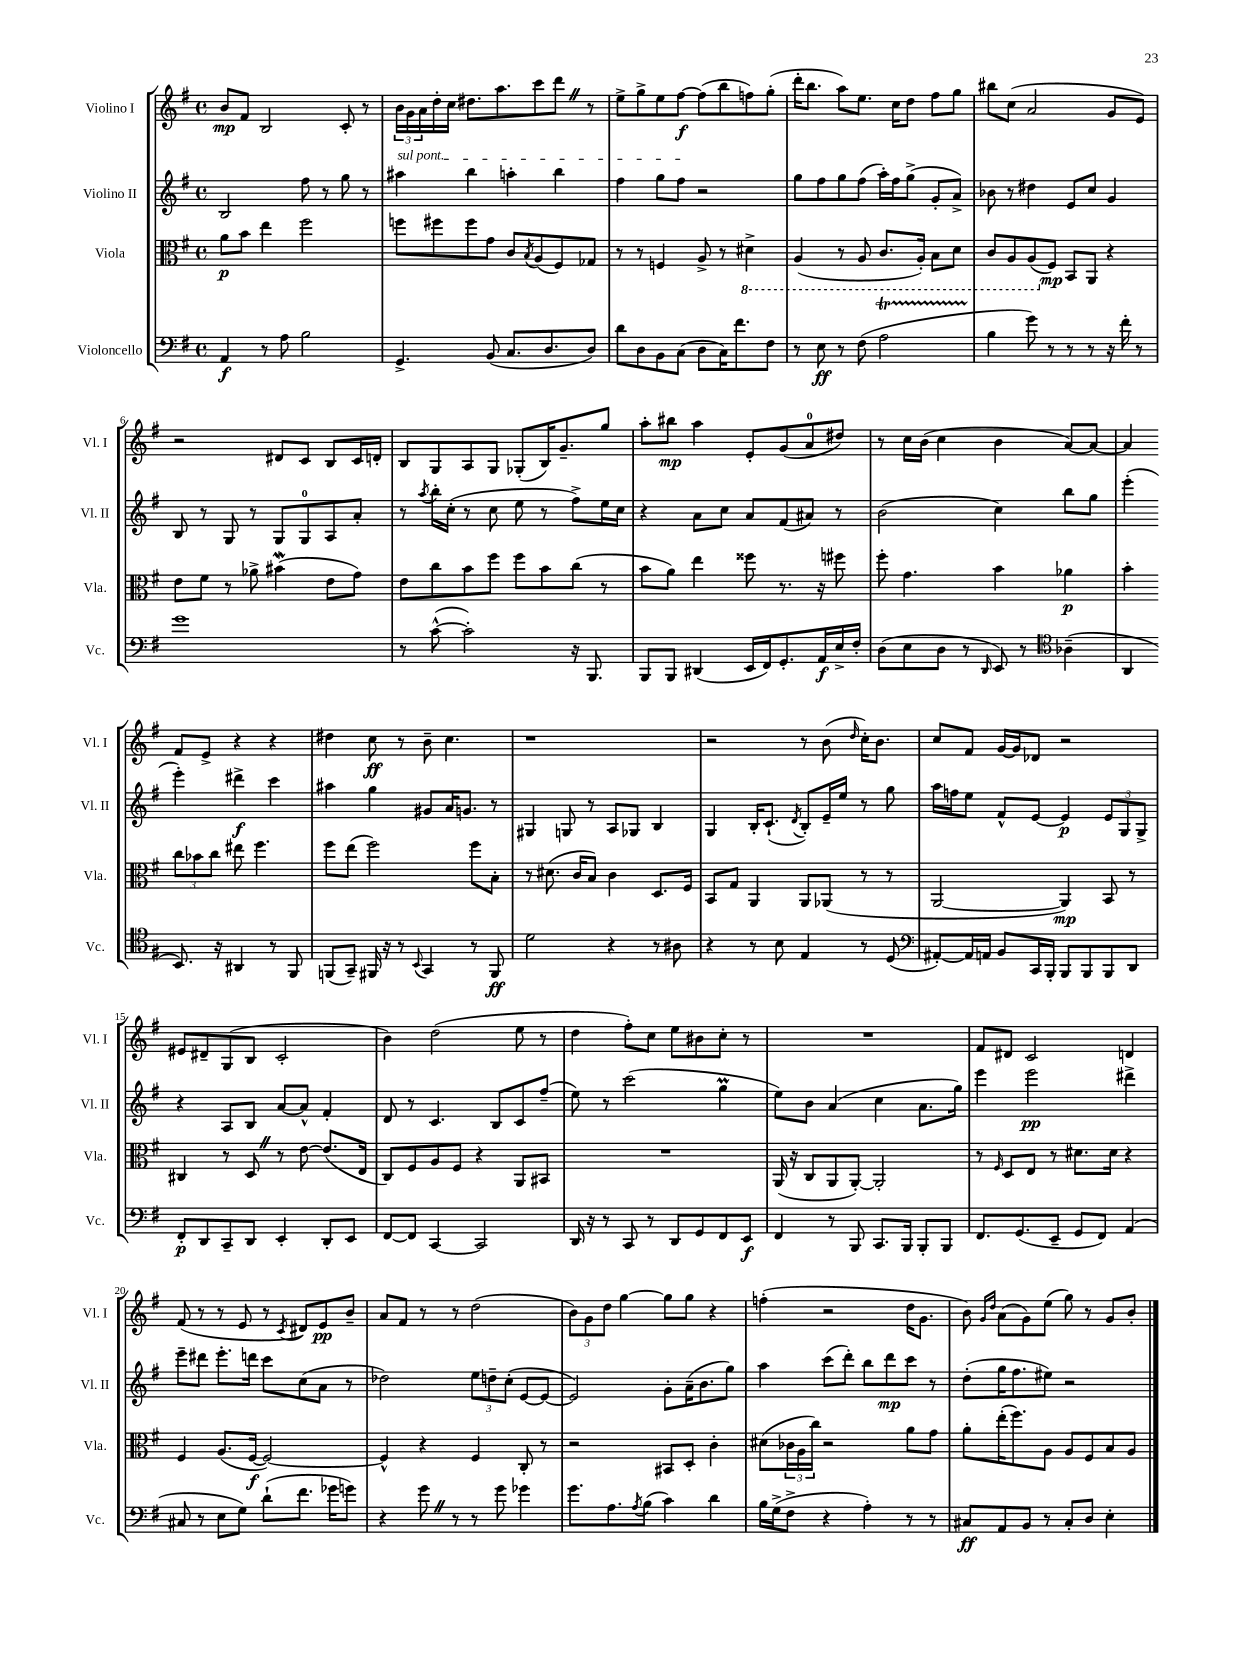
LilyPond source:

<<
\new StaffGroup <<
\new Staff = "s0" \with { instrumentName = "Violino I" shortInstrumentName = "Vl. I" } {
    \clef treble \key g \major \defaultTimeSignature \time 4/4
    b'8\mp fis'8 b2 c'8-. r8 |
    \tuplet 3/2 { b'16 g'16 a'16 } d''16-. c''16 dis''8. a''8. c'''8 d'''8 \once \override BreathingSign.text = \markup { \musicglyph "scripts.caesura.straight" } \breathe r8 |
    e''8-> g''8-> e''8 fis''8~\f fis''8( b''8 f''8) g''8-.( |
    d'''16-. b''8. a''8) e''8. c''16 d''8 fis''8 g''8 |
    bis''8 c''8( a'2 g'8 e'8) |
    r2 dis'8 c'8 b8 c'16 d'16-. |
    b8 g8 a8 g8 ges8-.( b16) g'8.-- g''8 |
    a''8-. bis''8\mp a''4 e'8-. g'8( a'8-0 dis''8) |
    r8 c''16 b'16( c''4 b'4 a'8~) a'8~ |
    a'4 fis'8 e'8-> r4 r4 |
    dis''4 c''8\ff r8 b'8-- c''4. |
    r1 |
    r2 r8 b'8( \grace { d''16 } c''16-.) b'8. |
    c''8 fis'8 g'16~ g'16 des'8 r2 |
    eis'8 dis'8-- g8( b8 c'2-. |
    b'4) d''2( e''8 r8 |
    d''4 fis''8-.) c''8 e''8 bis'8 c''8-. r8 |
    R1 |
    fis'8 dis'8 c'2 d'4 |
    fis'8( r8 r8 e'8 r8 \acciaccatura { c'8 } dis'8) e'8\pp b'8-- |
    a'8 fis'8 r8 r8 d''2( |
    \tuplet 3/2 { b'8) g'8 d''8 } g''4~ g''8 g''8 r4 |
    f''4-.( r2 d''16 g'8. |
    b'8) \grace { g'16 d''16 } a'8( g'8) e''8( g''8) r8 g'8 b'8-. \bar "|." |
}
\new Staff = "s1" \with { instrumentName = "Violino II" shortInstrumentName = "Vl. II" } {
    \clef treble \key g \major \defaultTimeSignature \time 4/4
    b2 fis''8 r8 g''8 r8 |
    \once \override TextSpanner.bound-details.left.text = \markup { \italic "sul pont." } ais''4\startTextSpan b''4 a''4-. b''4 |
    fis''4 g''8 fis''8\stopTextSpan r2 |
    g''8 fis''8 g''8 fis''8( a''16-.) fis''16 g''8->( g'8-. a'8->) |
    bes'8 r8 dis''4 e'8 c''8 g'4 |
    b8 r8 g8 r8 g8 g8-0 a8 a'8-. |
    r8 \acciaccatura { a''8 } b''16-. c''16-.( r8 c''8 e''8 r8 fis''8->) e''16 c''16 |
    r4 a'8 c''8 a'8 fis'8( ais'8) r8 |
    b'2( c''4) b''8 g''8 |
    e'''4-.( e'''4-.) dis'''4->\f c'''4 |
    ais''4 g''4 gis'8 a'16 g'8. r8 |
    gis4 g8 r8 a8 ges8 b4 |
    g4 b16-. c'8.-!( \acciaccatura { d'8 } b8-.) e'16-- e''16 r8 g''8 |
    a''16 f''16 e''8 fis'8-^ e'8~ e'4\p \tuplet 3/2 { e'8 g8 g8-> } |
    r4 a8 b8 a'8~ a'8-^ fis'4-. |
    d'8 r8 c'4. b8 c'8 fis''8--( |
    e''8) r8 c'''2( g''4\prall |
    e''8) b'8 a'4( c''4 a'8. g''16) |
    e'''4 e'''2\pp dis'''4-> |
    e'''8-- dis'''8 e'''8.-. d'''16 c'''8 c''8( a'8 r8 |
    des''2) \tuplet 3/2 { e''8 d''8-- c''8-.( } e'8~ e'8~ |
    e'2) g'8-. a'16--( b'8. g''8) |
    a''4 c'''8( d'''8-.) b''8 d'''8\mp c'''8 r8 |
    d''8-.( g''16 fis''8. eis''8) r2 \bar "|." |
}
\new Staff = "s2" \with { instrumentName = "Viola" shortInstrumentName = "Vla." } {
    \clef alto \key g \major \defaultTimeSignature \time 4/4
    a'8\p b'8 e''4 fis''2 |
    f''8 fis''8 fis''8 g'8 c'8 \acciaccatura { b8 } a8( fis8) ges8 |
    r8 r8 f4 a8-> r8 \ottava #-1 dis4-> |
    a,4( r8 a,8 c8. a,16-.) b,8 d8 |
    c8 a,8 a,8( \ottava #0 fis8\mp) b,8 a,8 r4 |
    e'8 fis'8 r8 aes'8-> bis'4\mordent( e'8 g'8) |
    e'8 c''8 b'8 fis''8 fis''8 b'8 c''8( r8 |
    b'8 a'8) e''4 fisis''8 r8. r16 fis''8 |
    fis''8-. g'4. b'4 aes'4\p |
    b'4-. \tuplet 3/2 { c''8 bes'8 c''8 } eis''8 fis''4. |
    fis''8 e''8( fis''2) fis''8 b8-. |
    r8 dis'8.( c'16 b8) c'4 d8. fis16 |
    b,8 g8 a,4 a,8 aes,8( r8 r8 |
    a,2~ a,4\mp) b,8 r8 |
    cis4 r8 d8 \once \override BreathingSign.text = \markup { \musicglyph "scripts.caesura.straight" } \breathe r8 e'8~ e'8.( e16 |
    c8) fis8 a8 fis8 r4 a,8 bis,8 |
    R1 |
    a,16( r16 c8 a,8 a,8~-.) a,2-. |
    r8 \grace { fis16 } d8 e8 r8 dis'8. dis'16 r4 |
    fis4 a8.( fis16~\f fis2~) |
    fis4-^ r4 fis4 c8-. r8 |
    r2 bis,8 d8-. c'4-. |
    dis'8( \tuplet 3/2 { ces'16 a16 c''16) } r2 a'8 g'8 |
    a'8-. e''16-.( fis''8.) a8 a8 fis8 b8 a8 \bar "|." |
}
\new Staff = "s3" \with { instrumentName = "Violoncello" shortInstrumentName = "Vc." } {
    \clef bass \key g \major \defaultTimeSignature \time 4/4
    a,4\f r8 a8 b2 |
    g,4.-> b,8( c8. d8. d8) |
    d'8 d8 b,8 c8( d8 c16) fis'8. fis8 |
    r8 e8\ff r8 fis8( a2\startTrillSpan |
    b4\stopTrillSpan g'8) r8 r8 r8 r16 fis'16-. r8 |
    g'1 |
    r8 c'8~-^( c'2-.) r16 b,,8. |
    b,,8 b,,8 dis,4( e,16 fis,16) g,8.-. a,16\f e16-> fis16-. |
    d8( e8 d8 r8 \grace { d,16 } e,8) r8 \clef tenor aes4--( |
    a,4 b,8.) r16 ais,4 r8 fis,8 |
    f,8( g,8--) fis,16 r16 r8 \appoggiatura { b,8 } g,4 r8 fis,8\ff |
    d'2 r4 r8 ais8 |
    r4 r8 b8 e4 r8 d8( |
    \clef bass ais,8~-.) ais,16 a,16 b,8 c,16 b,,16-. b,,8 b,,8 b,,8 d,8 |
    fis,8-.\p d,8 c,8-- d,8 e,4-. d,8-. e,8 |
    fis,8~ fis,8 c,4~ c,2 |
    d,16 r16 r8 c,8 r8 d,8 g,8 fis,8 e,8\f |
    fis,4 r8 b,,8 c,8. b,,16 b,,8-. b,,8 |
    fis,8. g,8.( e,8-- g,8 fis,8) a,4( |
    cis8 r8 e8 g8) d'8-!( fis'8. ges'16 g'8) |
    r4 g'8 \once \override BreathingSign.text = \markup { \musicglyph "scripts.caesura.straight" } \breathe r8 r8 g'8 ges'4 |
    g'8. a8. \acciaccatura { a8 } b8( c'4) d'4 |
    b16 g16->( fis8-> r4 a4-.) r8 r8 |
    cis8\ff a,8 b,8 r8 cis8-. d8 e4-. \bar "|." |
}
>>
>>
